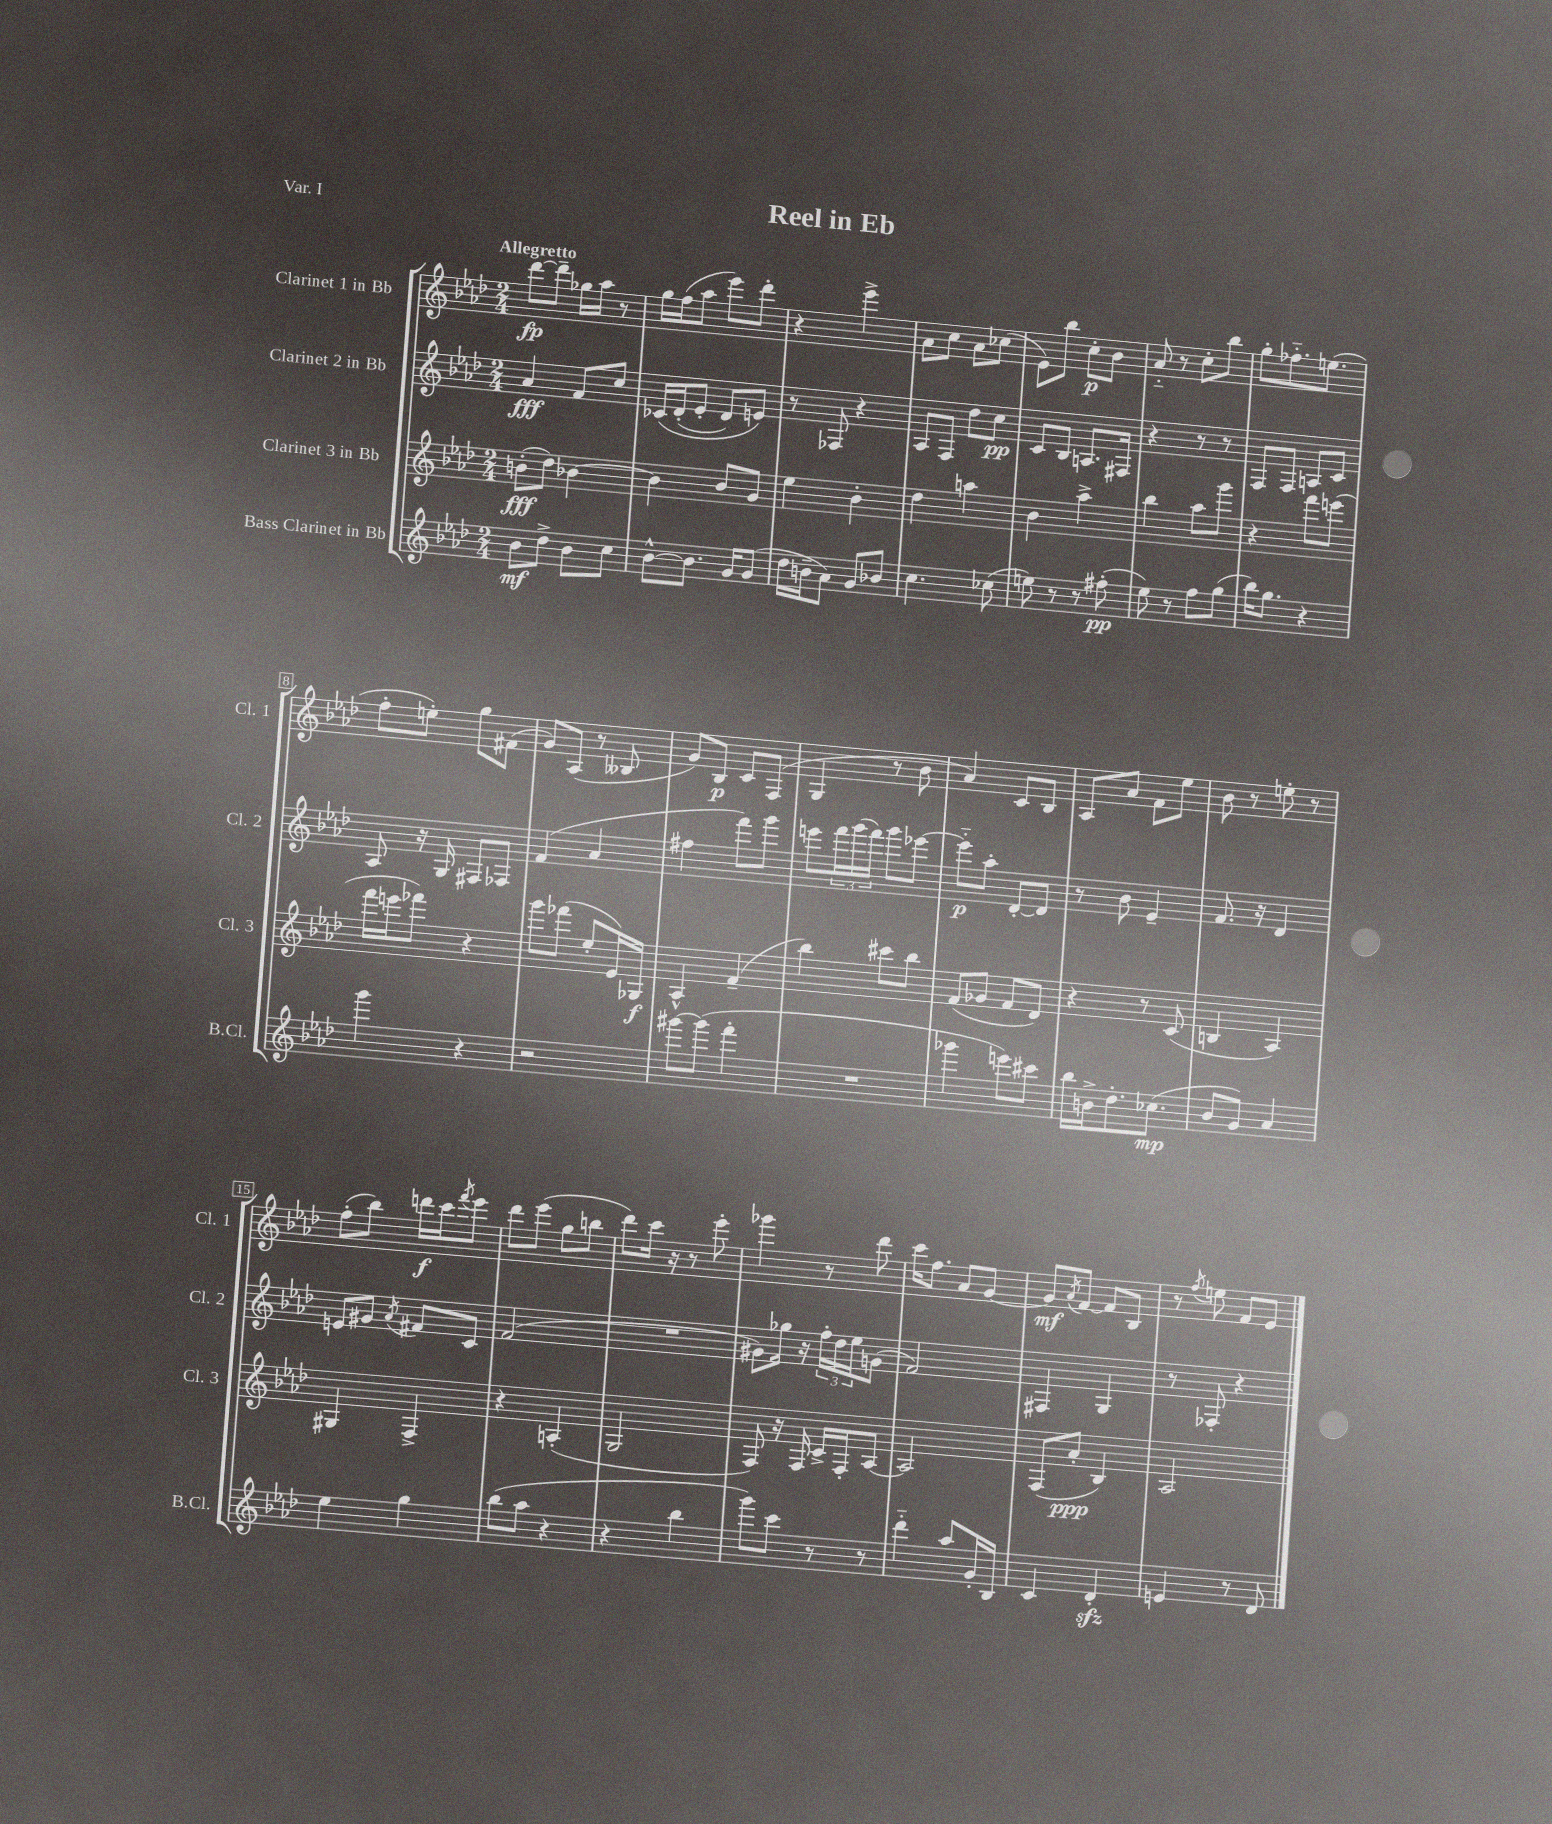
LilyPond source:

\header { title = "Reel in Eb" piece = "Var. I" }
<<
\new StaffGroup <<
\new Staff = "s0" \with { instrumentName = "Clarinet 1 in Bb" shortInstrumentName = "Cl. 1" } {
    \clef treble \key aes \major \numericTimeSignature \time 2/4 \tempo "Allegretto"
    des'''8~\fp des'''8-- ges''16 aes''16 r8 |
    g''16 f''16( aes''8 ees'''8) des'''8-. |
    r4 ees'''4-> |
    aes'8 c''8 aes'8 ces''8( |
    ees'8) bes''8 c''8-.\p bes'8 |
    aes'8-_ r8 c''8-. bes''8 |
    g''8-. fes''8.-_ e''8.( |
    f''8-. e''8-.) g''8 fis'8( |
    g'8) aes8( r8 beses8 |
    g'8) bes8\p c'8 f8( |
    g4 r8 bes'8 |
    aes'4) c'8 bes8 |
    aes8 aes'8 f'8 ees''8 |
    bes'8 r8 e''8-. r8 |
    f''8-.( bes''8) d'''16\f c'''16 \acciaccatura { f'''8 } ees'''8 |
    des'''8 ees'''8( g''8 b''8 |
    des'''8) c'''16 r16 r8 ees'''8-. |
    ges'''4 r8 des'''8 |
    c'''16 f''8. aes'8 g'8~ |
    g'8\mf \acciaccatura { aes'8 } f'8~ f'8 bes8 |
    r8 \acciaccatura { f''8 } e''8 f'8 ees'8 \bar "|." |
}
\new Staff = "s1" \with { instrumentName = "Clarinet 2 in Bb" shortInstrumentName = "Cl. 2" } {
    \clef treble \key aes \major \numericTimeSignature \time 2/4
    aes'4\fff f'8 c''8 |
    ces'16\( des'16-.( ees'8-. des'8) e'8\) |
    r8 fes8 r4 |
    aes8 f8 des''8 c''8\pp |
    c'8 bes8 a8. fis16 |
    r4 r8 r8 |
    f8 f8 a8 c'8 |
    aes8 r16 g16 fis8 fes8 |
    f'4( aes'4 |
    fis''4 f'''8) g'''8 |
    e'''8 \tuplet 3/2 { f'''16 g'''16( f'''16) } g'''8 ees'''8~ |
    ees'''8-_\p aes''8-. des'8~-. des'8 |
    r8 bes'8 ees'4-- |
    f'8. r16 des'4 |
    e'8 gis'8 \acciaccatura { aes'8 } fis'8 c'8 |
    f'2( |
    R2 |
    gis'8) ges''16 r16 \tuplet 3/2 { f''16-. des''16 ees''16 } g'8( |
    f'2) |
    fis4 g4 |
    r8 fes8-. r4 \bar "|." |
}
\new Staff = "s2" \with { instrumentName = "Clarinet 3 in Bb" shortInstrumentName = "Cl. 3" } {
    \clef treble \key aes \major \numericTimeSignature \time 2/4
    b'8-.\fff( des''8) bes'4~ |
    bes'4 bes'8 g'8 |
    ees''4 bes'4-. |
    des''4 a''4 |
    bes'4 aes''4-> |
    bes''4 aes''8 g'''8 |
    r4 f'''8 e'''8( |
    f'''16 e'''16 fes'''8) r4 |
    g'''8 fes'''8( ees''8-. ees'16) ges16\f |
    aes4-^ f'4--( |
    bes''4) cis'''8 bes''8 |
    f'8( ges'8 f'8 des'8) |
    r4 r8 c'8( |
    b4 aes4) |
    gis4 f4-> |
    r4 a4-.( |
    g2 |
    f8) r16 f16 c'16-> f16-. aes8~ |
    aes2 |
    f8( aes'8-.\ppp bes4) |
    aes2 \bar "|." |
}
\new Staff = "s3" \with { instrumentName = "Bass Clarinet in Bb" shortInstrumentName = "B.Cl." } {
    \clef treble \key aes \major \numericTimeSignature \time 2/4
    bes'8\mf des''8-> bes'8 c''8 |
    bes'8~-^ bes'8. g'16 g'8( |
    des''16 b'16-- aes'8) g'8 bes'8 |
    c''4. ces''8( |
    e''8) r8 r8 fis''8-.\pp( |
    ees''8) r8 f''8 g''8( |
    bes''16) g''8. r4 |
    g'''4 r4 |
    r2 |
    gis'''8~ gis'''8( f'''4-. |
    R2 |
    ges'''4 e'''8) cis'''8 |
    bes''16 b'16-> des''8.-. ces''8.\mp( |
    bes'8 g'8) aes'4 |
    ees''4 g''4 |
    bes''8( aes''8 r4 |
    r4 bes''4 |
    g'''8) c'''8 r8 r8 |
    des'''4-_ aes''8 g'16-. bes16 |
    c'4 des'4-.\sfz |
    e'4 r8 des'8 \bar "|." |
}
>>
>>
\layout { \context { \Score \override BarNumber.stencil = #(make-stencil-boxer 0.1 0.3 ly:text-interface::print) } }
